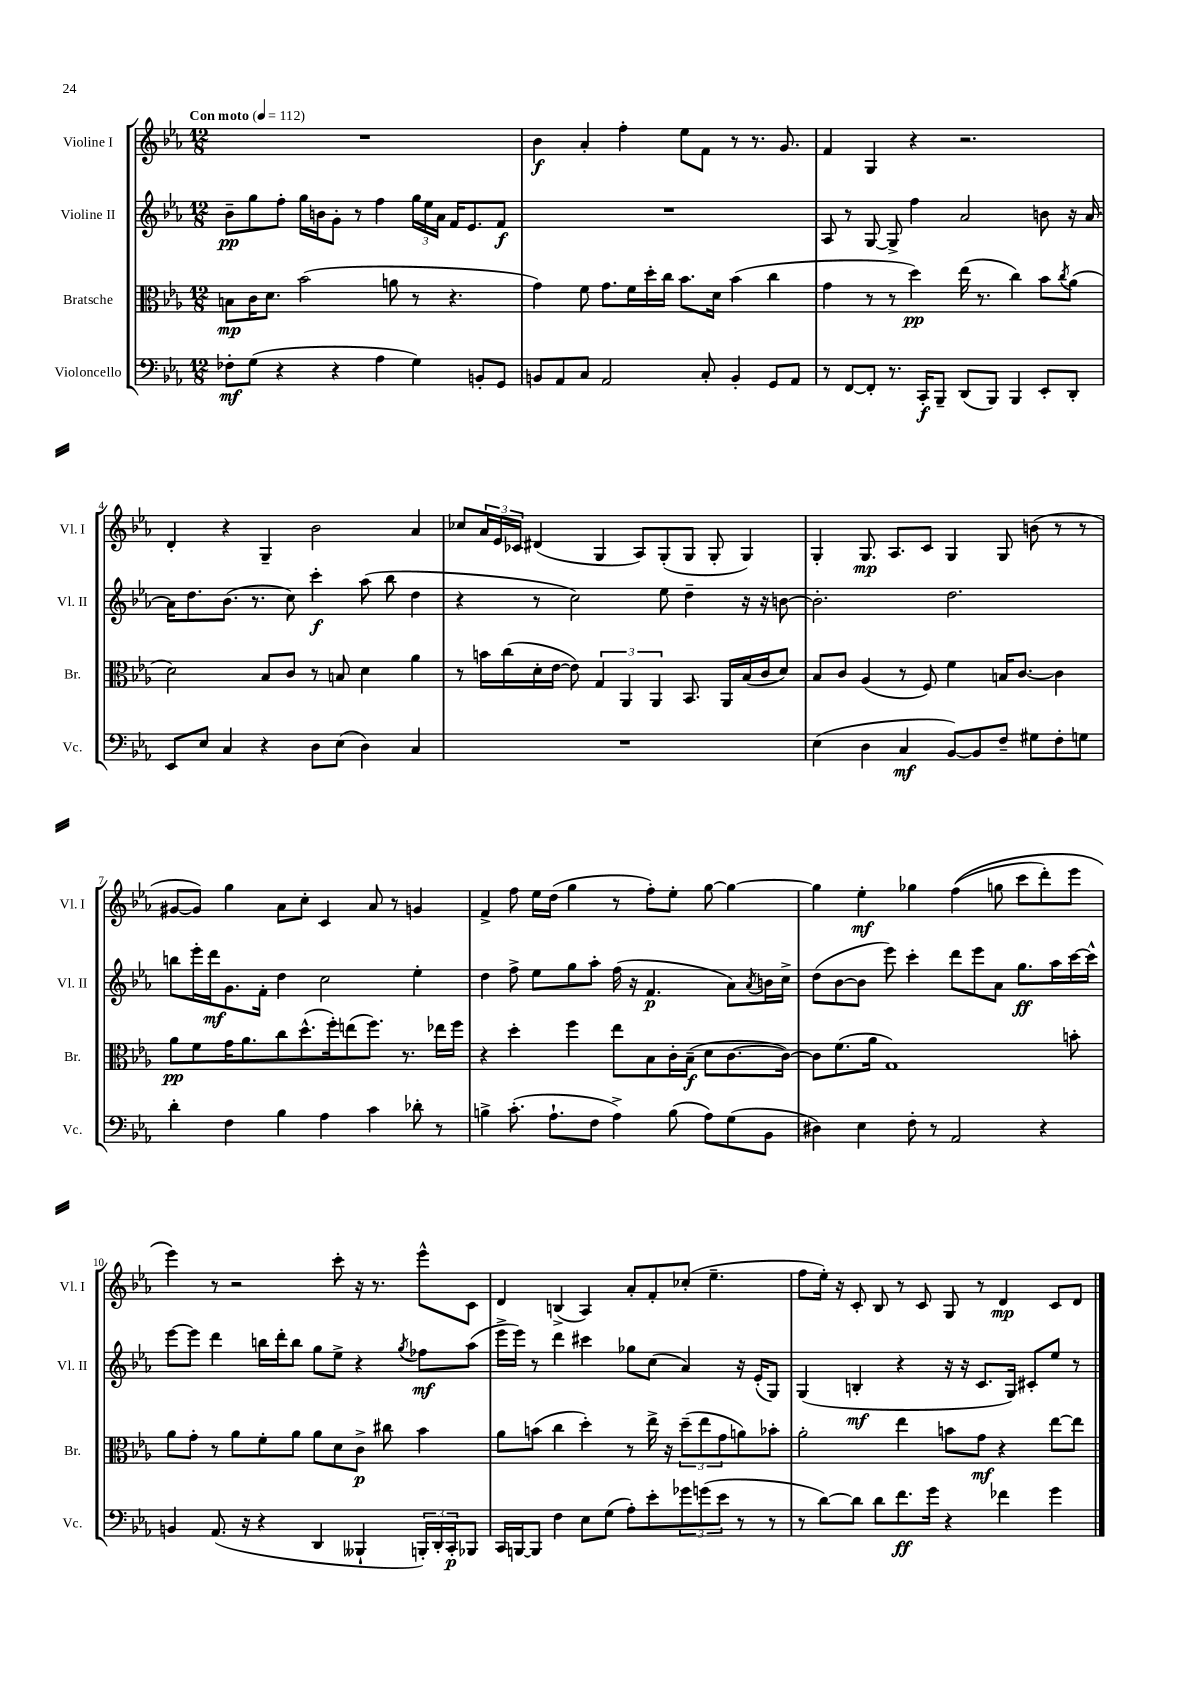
<<
\new StaffGroup <<
\new Staff = "s0" \with { instrumentName = "Violine I" shortInstrumentName = "Vl. I" } {
    \clef treble \key ees \major \numericTimeSignature \time 12/8 \tempo "Con moto" 4 = 112
    R1. |
    bes'4\f aes'4-. f''4-. ees''8 f'8 r8 r8. g'8. |
    f'4 g4 r4 r2. |
    d'4-. r4 g4-- bes'2 aes'4 |
    ces''8 \tuplet 3/2 { aes'16 ees'16 ces'16 } dis'4( g4 aes8) g8-.( g8 g8-. g4) |
    g4-. g8.\mp aes8. c'8 g4 g8 b'8( r8 r8 |
    gis'8~ gis'8) g''4 aes'8 c''8-. c'4 aes'8 r8 g'4 |
    f'4-> f''8 ees''16 d''16( g''4 r8 f''8-.) ees''8-. g''8~ g''4~ |
    g''4 ees''4-.\mf ges''4 f''4(\( g''8 c'''8 d'''8-.) ees'''8 |
    ees'''4\) r8 r2 c'''8-. r16 r8. ees'''8-^ c'8 |
    d'4 b4->( aes4) aes'8-. f'8-. ces''8-.( ees''4.-- |
    f''8 ees''16-.) r16 c'8-. bes8 r8 c'8 g8 r8 d'4\mp c'8 d'8 \bar "|." |
}
\new Staff = "s1" \with { instrumentName = "Violine II" shortInstrumentName = "Vl. II" } {
    \clef treble \key ees \major \numericTimeSignature \time 12/8
    bes'8--\pp g''8 f''8-. g''16 b'16 g'8-. r8 f''4 \tuplet 3/2 { g''16 ees''16 aes'16 } f'16 ees'8. f'8\f |
    R1. |
    aes8 r8 g8~ g8-> f''4 aes'2 b'8 r16 aes'16~ |
    aes'16 d''8. bes'8.( r8. c''8) c'''4-.\f aes''8( bes''8 d''4 |
    r4 r8 c''2) ees''8 d''4-- r16 r16 b'8~ |
    b'2.-. d''2. |
    b''8 ees'''16-. d'''16\mf g'8. f'16-. d''4 c''2 ees''4-. |
    d''4 f''8-> ees''8 g''8 aes''8-. f''16( r16 f'4.\p aes'8) \acciaccatura { aes'8 } b'16 c''16-> |
    d''8( bes'8~ bes'8 ees'''8) c'''4-. d'''8 ees'''8 aes'8 g''8.\ff aes''16 c'''16~ c'''16-^ |
    ees'''8~ ees'''8 d'''4 b''16 d'''16-. b''8 g''8 ees''8-> r4 \acciaccatura { g''8 } fes''8\mf aes''8( |
    ees'''16-> ees'''16) r8 d'''4 cis'''4 ges''8 c''8( aes'4) r16 ees'16-.( g8) |
    g4( b4-.\mf r4 r16 r16 c'8. g16) cis'8-. ees''8 r8 \bar "|." |
}
\new Staff = "s2" \with { instrumentName = "Bratsche" shortInstrumentName = "Br." } {
    \clef alto \key ees \major \numericTimeSignature \time 12/8
    b8\mp c'16 d'8. bes'2( a'8 r8 r4. |
    g'4) f'8 g'8. f'16 d''16-. c''16 bes'8. d'16 bes'4( c''4 |
    g'4 r8 r8 d''4\pp) ees''16( r8. c''4) bes'8 \acciaccatura { c''8 } aes'8( |
    d'2) bes8 c'8 r8 b8 d'4 aes'4 |
    r8 b'16 c''16( d'16-. ees'16~ ees'8) \tuplet 3/2 { g4 aes,4 aes,4 } bes,8. aes,16 bes16( c'16 d'8) |
    bes8 c'8 aes4( r8 f8) f'4 b16 c'8.~ c'4 |
    aes'8\pp f'8 g'16 aes'8. c''8 d''8.-^( f''16-.) e''8( f''8.) r8. ees''16 f''16 |
    r4 d''4-. f''4 ees''8 bes8 c'16-. bes16--\f( d'8 c'8.~ c'16~) |
    c'8 f'8.( aes'16 g1) b'8-. |
    aes'8 g'8-. r8 aes'8 f'8-. aes'8 aes'8 d'8 c'8->\p cis''8 bes'4 |
    aes'8 b'8( c''4 d''4-.) r8 ees''16-> r16 \tuplet 3/2 { d''8--( ees''8 g'8 } a'8) bes'8-. |
    aes'2-. ees''4 b'8 g'8\mf r4 ees''8~ ees''8 \bar "|." |
}
\new Staff = "s3" \with { instrumentName = "Violoncello" shortInstrumentName = "Vc." } {
    \clef bass \key ees \major \numericTimeSignature \time 12/8
    fes8-.\mf g8( r4 r4 aes4 g4) b,8-. g,8 |
    b,8 aes,8 c8 aes,2 c8-. b,4-. g,8 aes,8 |
    r8 f,8~ f,8-. r8. c,16-.\f bes,,8-- d,8( bes,,8) bes,,4 ees,8-. d,8-. |
    ees,8 ees8 c4 r4 d8 ees8( d4) c4 |
    R1. |
    ees4( d4 c4\mf bes,8~) bes,8 f8-- gis8 f8-. g8 |
    d'4-. f4 bes4 aes4 c'4 des'8-. r8 |
    b4-> c'8.-.( aes8.-! f8 aes4->) b8( aes8) g8( bes,8 |
    dis4) ees4 f8-. r8 aes,2 r4 |
    b,4 aes,8.( r16 r4 d,4 beses,,4-! \tuplet 3/2 { b,,16-.) d,16-. c,16-.\p } bes,,8 |
    c,16 b,,16~ b,,8 f4 ees8 g8( aes8-.) ees'8-. \tuplet 3/2 { ges'8 g'8( ees'8 } r8 r8 |
    r8 d'8~) d'8 d'8 f'8.\ff g'16 r4 fes'4 g'4 \bar "|." |
}
>>
>>
